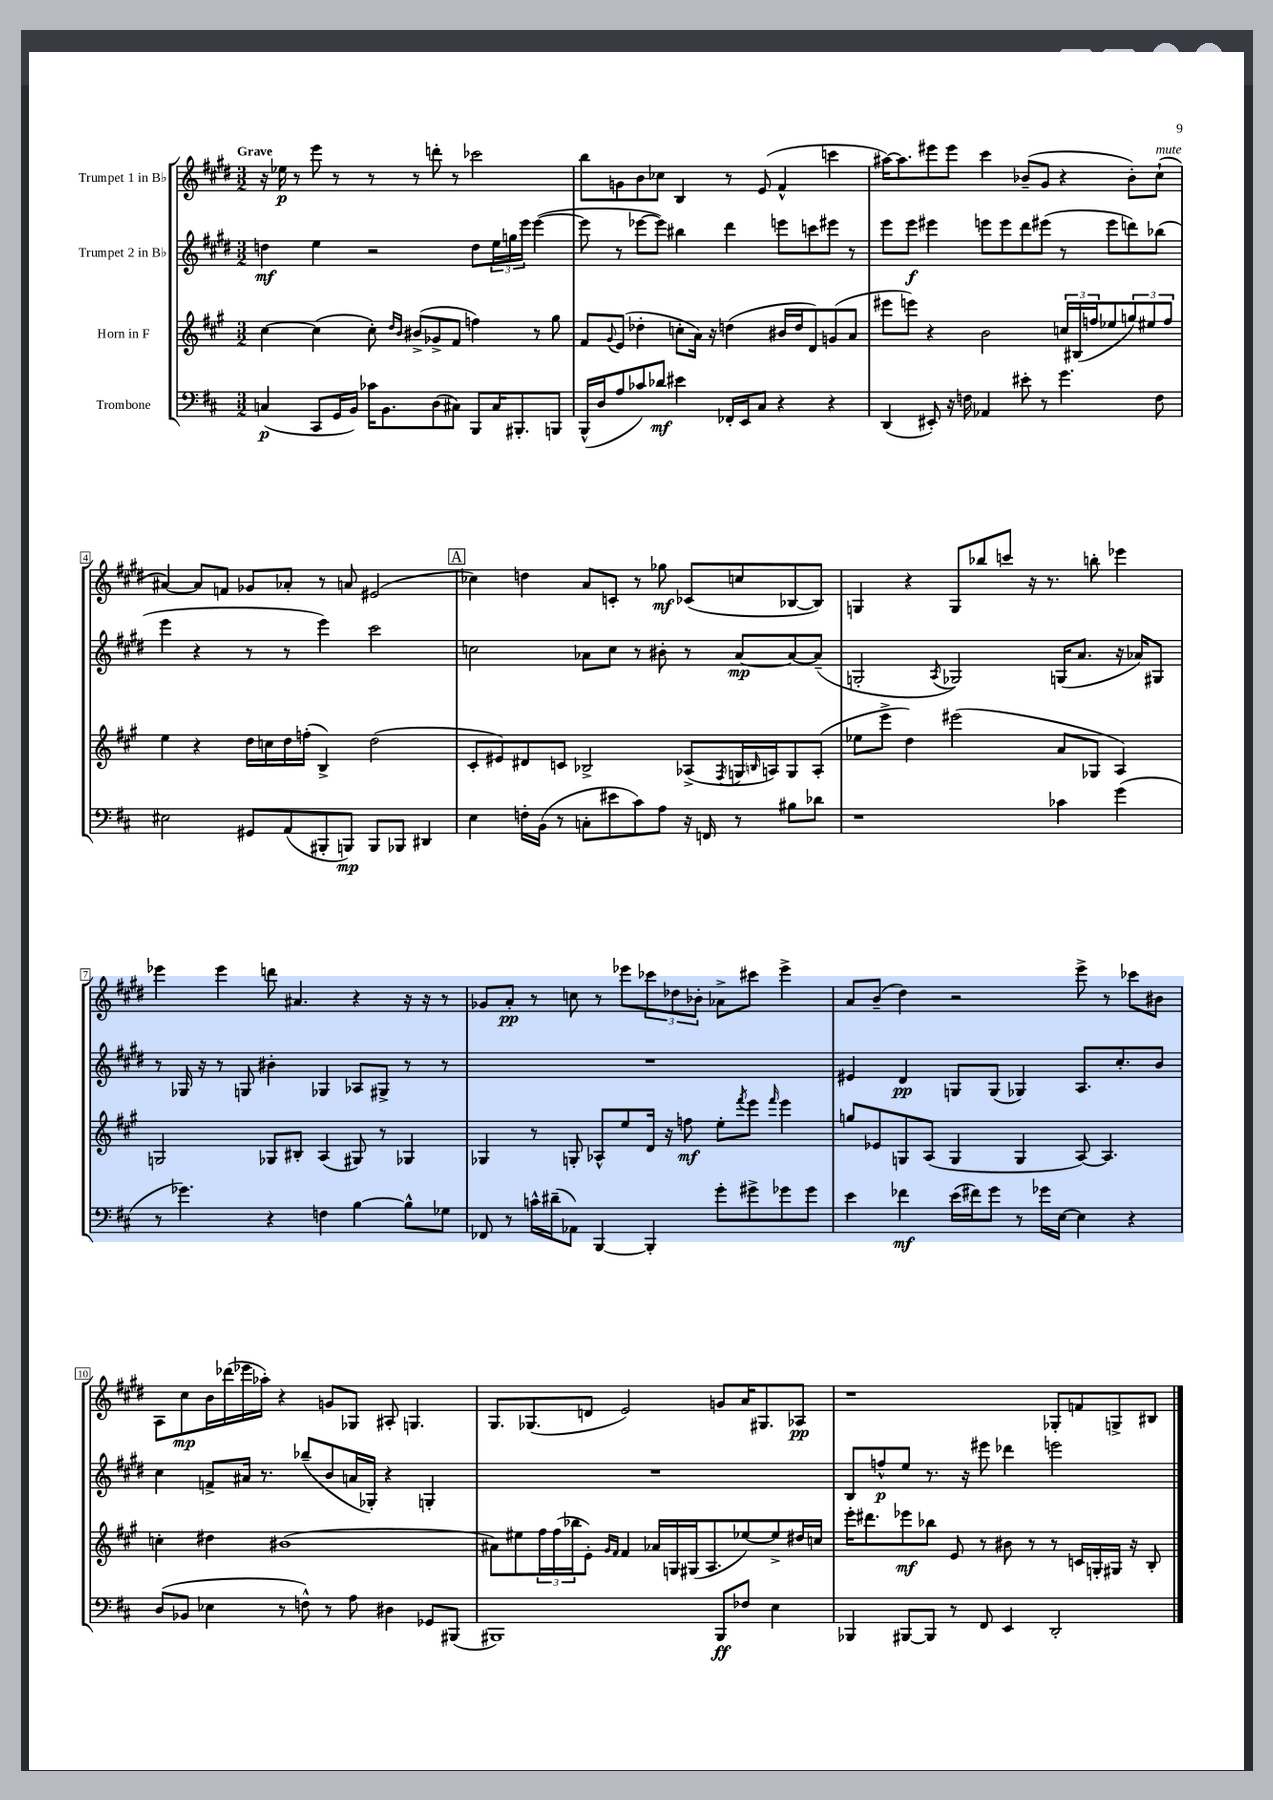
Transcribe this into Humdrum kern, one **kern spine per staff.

**kern	**kern	**kern	**kern
*staff4	*staff3	*staff2	*staff1
*clefF4	*clefG2	*clefG2	*clefG2
*k[f#c#]	*k[f#c#g#]	*k[f#c#g#d#]	*k[f#c#g#d#]
*M3/2	*M3/2	*M3/2	*M3/2
(4C	[4cc#	4dd	16r
.	.	.	16ee-
.	.	.	8r
8CC#	(4cc#]	4ee	8eee
16GG	.	.	8r
16BB)	.	.	.
16c-	8cc#')	2r	8r
8.BB	.	.	.
.	16qqdd	.	.
.	16qqb	.	.
.	(8b#^	.	8r
(8D	8g-^	.	8ddd'
8C#)	8f#	.	8r
8BBB	4ff)	8dd	2ccc-
16C#	.	24ee	.
.	.	24gg	.
8.BBB#'	.	.	.
.	.	24eee	.
.	8r	([4eee	.
8BBB	8gg#	.	.
=	=	=	=
(16BBB^^	8f#	8eee]	8bb
16D	.	.	.
.	8qqg#	.	.
8A	(8e	8r	8g
8c-)	4dd-'	[8eee-	8b
8d-	.	8eee-])	8cc-
4e#	8cc'	4bb#	4B
.	16a)	.	.
.	16r	.	.
16FF-'	(4dd	4ddd#	8r
16EE	.	.	.
8C#	.	.	(8e
4r	16b#	8eee	4f#^^
.	16dd	.	.
.	8d)	8ccc	.
4r	(8g	8eee#	4ccc
.	8a	8r	.
=	=	=	=
(4DD	8eee#	8eee	[16aa#)
.	.	.	8.aa#]
.	8eee)	8eee	.
8EE#')	4r	4eee#	8eee#
16r	.	.	8eee#
16F	.	.	.
4AA-	2b	8eee	4ccc#
.	.	8eee	.
8e#'	.	8ddd#	(8b-~
8r	.	(8eee#	8g#
4.g	24cc	8r	4r
.	(24B#	.	.
.	24ff	.	.
.	8ee-	8eee#	.
.	12gg)	8ddd)	8b-')
.	12ee#	.	.
8F	.	(8bb-	(8cc#`
.	12ff	.	.
=	=	=	=
2E#	4ee	4eee	[4a#)
.	4r	4r	8a#]
.	.	.	8f
8GG#	16dd	8r	8g-
.	16cc	.	.
(8AA	16dd	8r	8a-'
.	(16ff'	.	.
8BBB#'	4B^)	4eee)	8r
8BBB)	.	.	8a
8BBB	(2dd	2ccc#	(2e#
8BBB-	.	.	.
4DD#	.	.	.
=	=	=	=
4E	8c#'	2cc	4cc-)
.	8e#)	.	.
16F'	8d#	.	4dd
(16BB	.	.	.
8r	8c	.	.
8C'	2B-^	8a-	8a
8e#	.	8cc	8c'
8c#)	.	8r	8r
8A	.	8b#'	8gg-
16r	(8A-^	8r	(8c-
16FF	.	.	.
.	8qF#	.	.
8r	16G	[8a-	8cc
.	16qqB	.	.
.	16A)	.	.
8B#	8G	8a-_	[8B-
8d-	(8A'	(8a-~]	8B-])
=	=	=	=
1r	8ee-	2G'	4G
.	8eee^	.	.
.	4dd)	.	4r
.	.	8qA	.
.	(2eee#	2G-)	8G
.	.	.	8bb-
.	.	.	8ccc
.	.	.	16r
.	.	.	8.r
4c-	8a	(16G	.
.	.	8.a	.
.	8G-	.	8bb'
(4g	4A)	16r	4eee-
.	.	16a-)	.
.	.	8G#	.
=	=	=	=
8r	2G	8r	4eee-
4.g-)	.	16G-	.
.	.	16r	.
.	.	8r	4eee-
.	.	8G	.
4r	8G-	4b#'	8ddd
.	8B#'	.	4.a#
4F	(4A	4G-	.
[4B	8G#)	8A-	4r
.	8r	8G#^	.
8B^^]	4G-	8r	16r
.	.	.	16r
8G-	.	8r	8r
=	=	=	=
8FF-	4G-	1.r	8g-
8r	.	.	8a'
16c^^	8r	.	8r
(16d#~	.	.	.
8AA-)	8G'	.	8cc
[4BBB	8A-^^	.	8r
.	8ee	.	8eee-
4BBB']	16d	.	12ccc-
.	16r	.	.
.	.	.	12dd-
.	8ff	.	.
.	.	.	12b-'
8g'	8ee'	.	8a-^
.	8qfff#	.	.
8g#^	8eee	.	8ccc#
.	16qqfff#	.	.
8g-	4eee	.	4eee-^
8g-	.	.	.
=	=	=	=
4e	8gg	4e#	8a
.	8e-	.	(8b~
4f-	8G	4d#	4dd#)
.	(8A	.	.
(16e	4G	8G	2r
16f#)	.	.	.
8g	.	(8G	.
8r	4G	4G-)	.
16g-	.	.	.
[16E	.	.	.
4E]	[8A)	8.A	8eee^
.	4.A]	.	8r
.	.	8.cc#'	.
4r	.	.	8ccc-
.	.	8b	8b#
=	=	=	=
(8D	4cc'	4cc#	8A
8BB-	.	.	8cc#
4E-	4dd#	8f^	16b
.	.	.	(16ddd-
.	.	16a#	16eee-
.	.	8.r	16aa-')
8r	(1b#	.	4r
8F^^)	.	(8bb-~	.
8r	.	8b	8g
8A	.	16a	8G-
.	.	16G-')	.
4D#	.	4r	8A#'
.	.	.	4.G
8GG-	.	4G'	.
(8BBB#	.	.	.
=	=	=	=
1BBB#)	8a#)	1.r	8.G#
.	8ee#	.	.
.	.	.	(8.G-
.	24ff#	.	.
.	(24ff#	.	.
.	24bb-	.	.
.	8e')	.	8d
.	16qqg#	.	.
.	16qqf#	.	.
.	4f#	.	2e)
.	16a-	.	.
.	16G	.	.
.	(16G#	.	.
.	8.A	.	.
8BBB#	.	.	8g
8F-	[8ee-)	.	16a
.	.	.	8.G#
4E	8ee-^]	.	.
.	16dd#	.	8A-
.	16cc	.	.
=	=	=	=
4BBB-	16eee'	8B	1r
.	8.ddd#	.	.
.	.	8ff^^	.
[8BBB#	8eee-	8ee	.
8BBB#]	8bb-	8.r	.
8r	8e	.	.
.	.	16r	.
8FF#	8r	8eee#	.
4EE	8b#	4ddd-	.
.	8r	.	.
2DD'	8r	2eee	8G-'
.	16c	.	8f
.	16G'	.	.
.	16G#	.	8G^
.	16r	.	.
.	8B'	.	8B#
==	==	==	==
*-	*-	*-	*-
